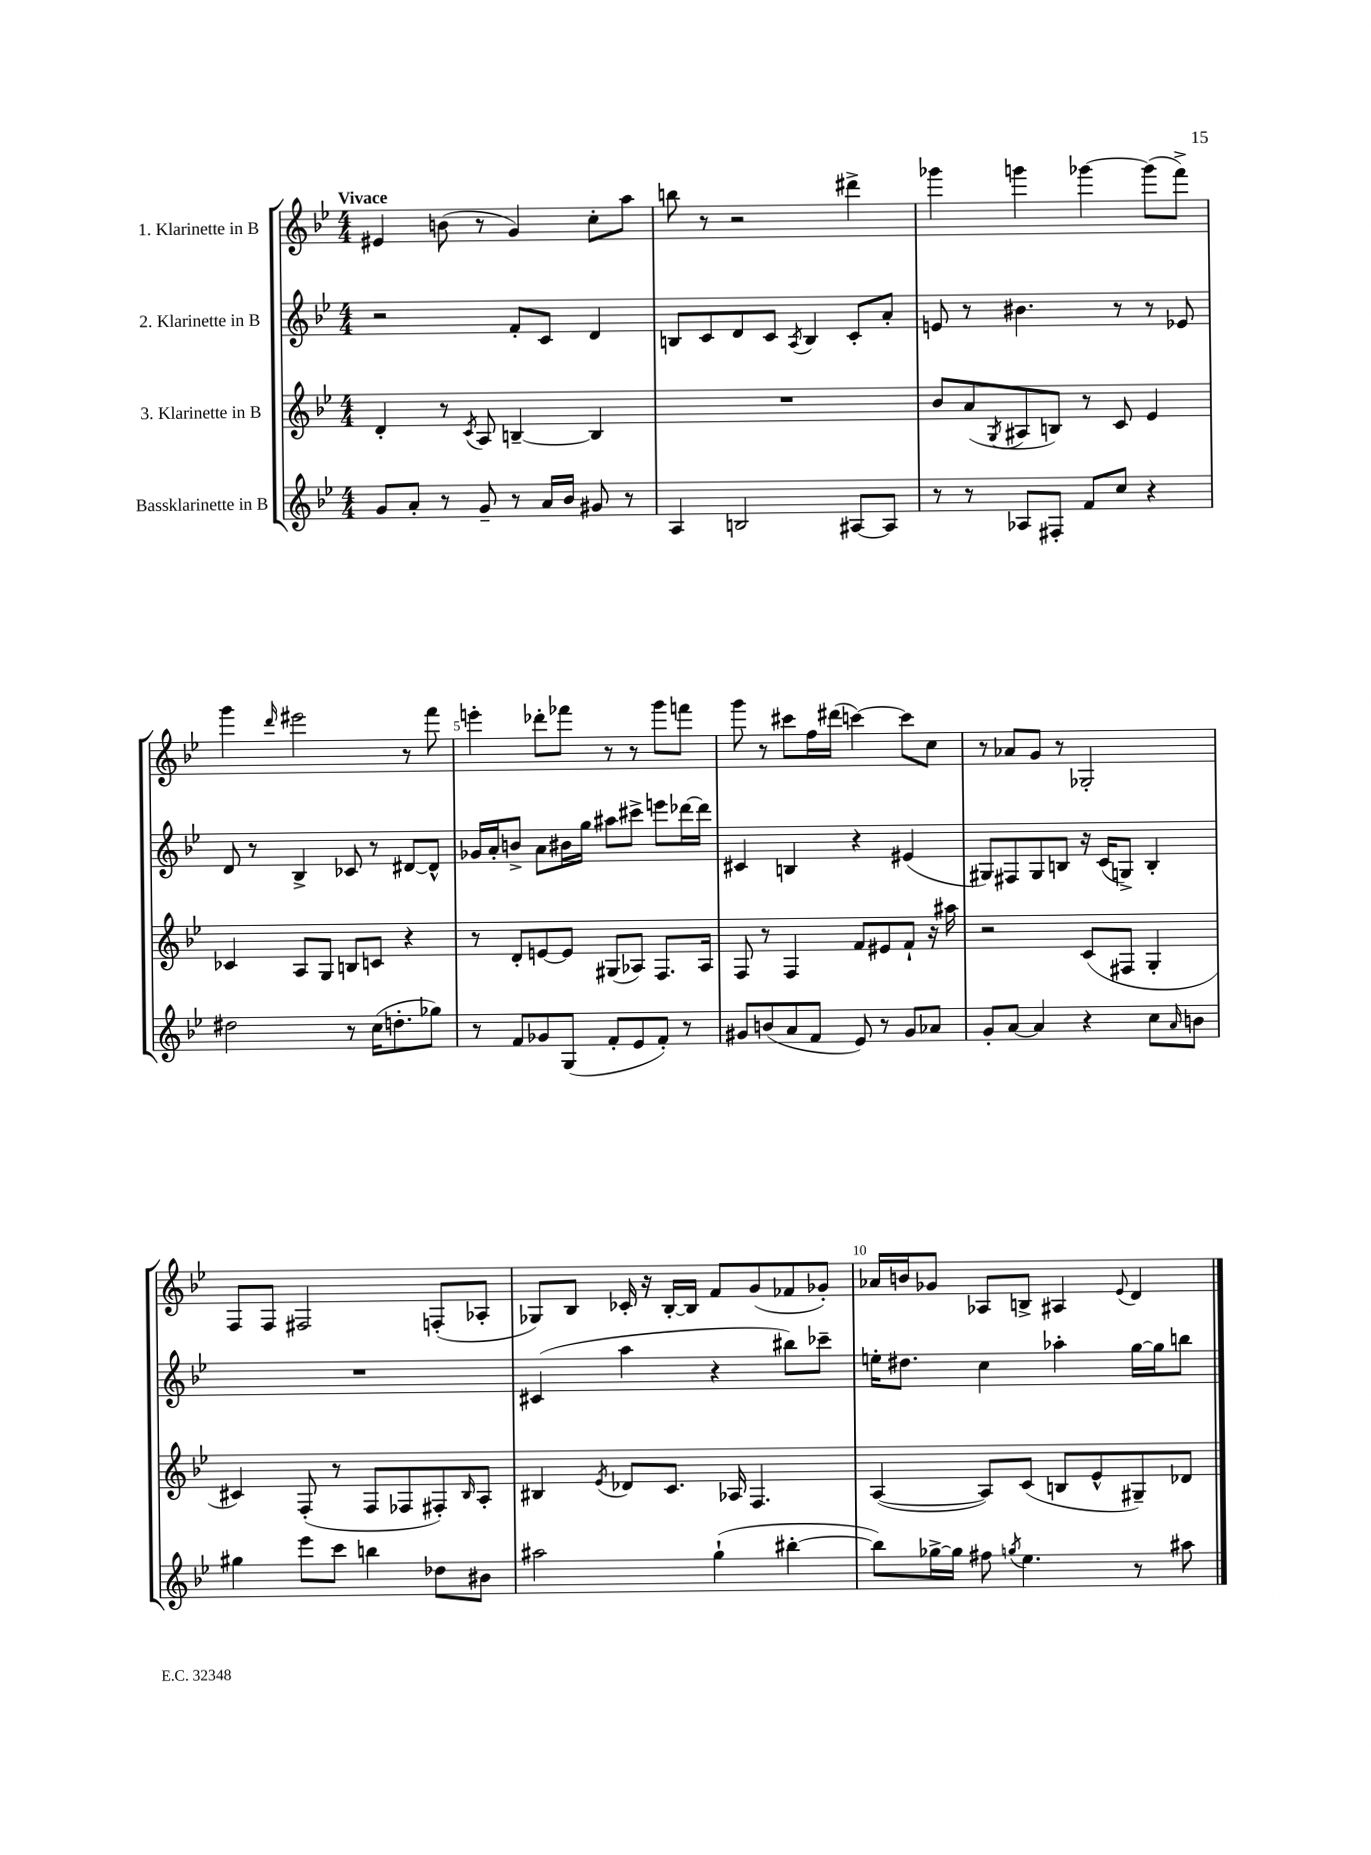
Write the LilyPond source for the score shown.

<<
\new StaffGroup <<
\new Staff = "s0" \with { instrumentName = "1. Klarinette in B" } {
    \clef treble \key bes \major \numericTimeSignature \time 4/4 \tempo "Vivace"
    eis'4 b'8( r8 g'4) c''8-. a''8 |
    b''8 r8 r2 dis'''4-> |
    ges'''4 g'''4 ges'''4~ ges'''8( f'''8->) |
    g'''4 \grace { d'''16 } eis'''2 r8 f'''8 |
    e'''4-. des'''8-. fes'''8 r8 r8 g'''8 f'''8 |
    g'''8 r8 cis'''8 f''16 dis'''16( c'''4~) c'''8 c''8 |
    r8 aes'8 g'8 r8 ges2-. |
    f8 f8 fis2 f8-.( aes8-. |
    ges8) bes8 ces'16-. r16 bes16~-. bes16 f'8 g'8( fes'8 ges'8-.) |
    aes'16 b'16 ges'8 aes8 b8-> ais4 \appoggiatura { ees'8 } d'4 \bar "|." |
}
\new Staff = "s1" \with { instrumentName = "2. Klarinette in B" } {
    \clef treble \key bes \major \numericTimeSignature \time 4/4
    r2 f'8-. c'8 d'4 |
    b8 c'8 d'8 c'8 \acciaccatura { a8 } b4 c'8-. a'8-. |
    e'8 r8 bis'4. r8 r8 ees'8 |
    d'8 r8 bes4-> ces'8 r8 dis'8~ dis'8-^ |
    ges'16 a'16-. b'8-> a'8 bis'16 g''16 ais''8 cis'''8-> e'''8 des'''16~ des'''16 |
    cis'4 b4 r4 eis'4( |
    gis8) fis8 gis8 b8 r16 c'16( g8->) b4-. |
    R1 |
    cis'4( a''4 r4 bis''8) ces'''8-- |
    e''16-. dis''8. c''4 aes''4-. g''16~ g''16 b''8 \bar "|." |
}
\new Staff = "s2" \with { instrumentName = "3. Klarinette in B" } {
    \clef treble \key bes \major \numericTimeSignature \time 4/4
    d'4-. r8 \acciaccatura { c'8 } a8 b4~-- b4 |
    R1 |
    bes'8 a'8( \acciaccatura { g8 } ais8 b8) r8 c'8 ees'4 |
    ces'4 a8 g8 b8 c'8 r4 |
    r8 d'8-. e'8~ e'8 gis8( aes8) f8. aes16 |
    f8 r8 f4 f'8 eis'8 f'8-! r16 ais''16 |
    r2 c'8( fis8 g4-. |
    cis'4) f8-.( r8 f8 fes8 fis8-.) \grace { bes16 } a8-. |
    bis4 \acciaccatura { ees'8 } des'8 c'8. aes16 f4. |
    a4~( a8) c'8( b8 ees'8-^ gis8--) des'8 \bar "|." |
}
\new Staff = "s3" \with { instrumentName = "Bassklarinette in B" } {
    \clef treble \key bes \major \numericTimeSignature \time 4/4
    g'8 a'8-. r8 g'8-- r8 a'16 bes'16 gis'8 r8 |
    a4 b2 ais8~ ais8 |
    r8 r8 aes8 fis8-. f'8 c''8 r4 |
    dis''2 r8 c''16( d''8.-. ges''8) |
    r8 f'8 ges'8 g8( f'8-. ees'8 f'8-.) r8 |
    gis'8 b'8( a'8 f'8 ees'8) r8 gis'8 aes'8 |
    g'8-. a'8~ a'4 r4 c''8 \grace { a'16 } b'8 |
    gis''4 ees'''8 c'''8 b''4 des''8 bis'8 |
    ais''2 g''4-!( bis''4~-. |
    bis''8) ges''16~-> ges''16 fis''8 \acciaccatura { g''8 } ees''4. r8 ais''8 \bar "|." |
}
>>
>>
\layout { \context { \Score \override BarNumber.break-visibility = ##(#f #t #t) barNumberVisibility = #(every-nth-bar-number-visible 5) } }
